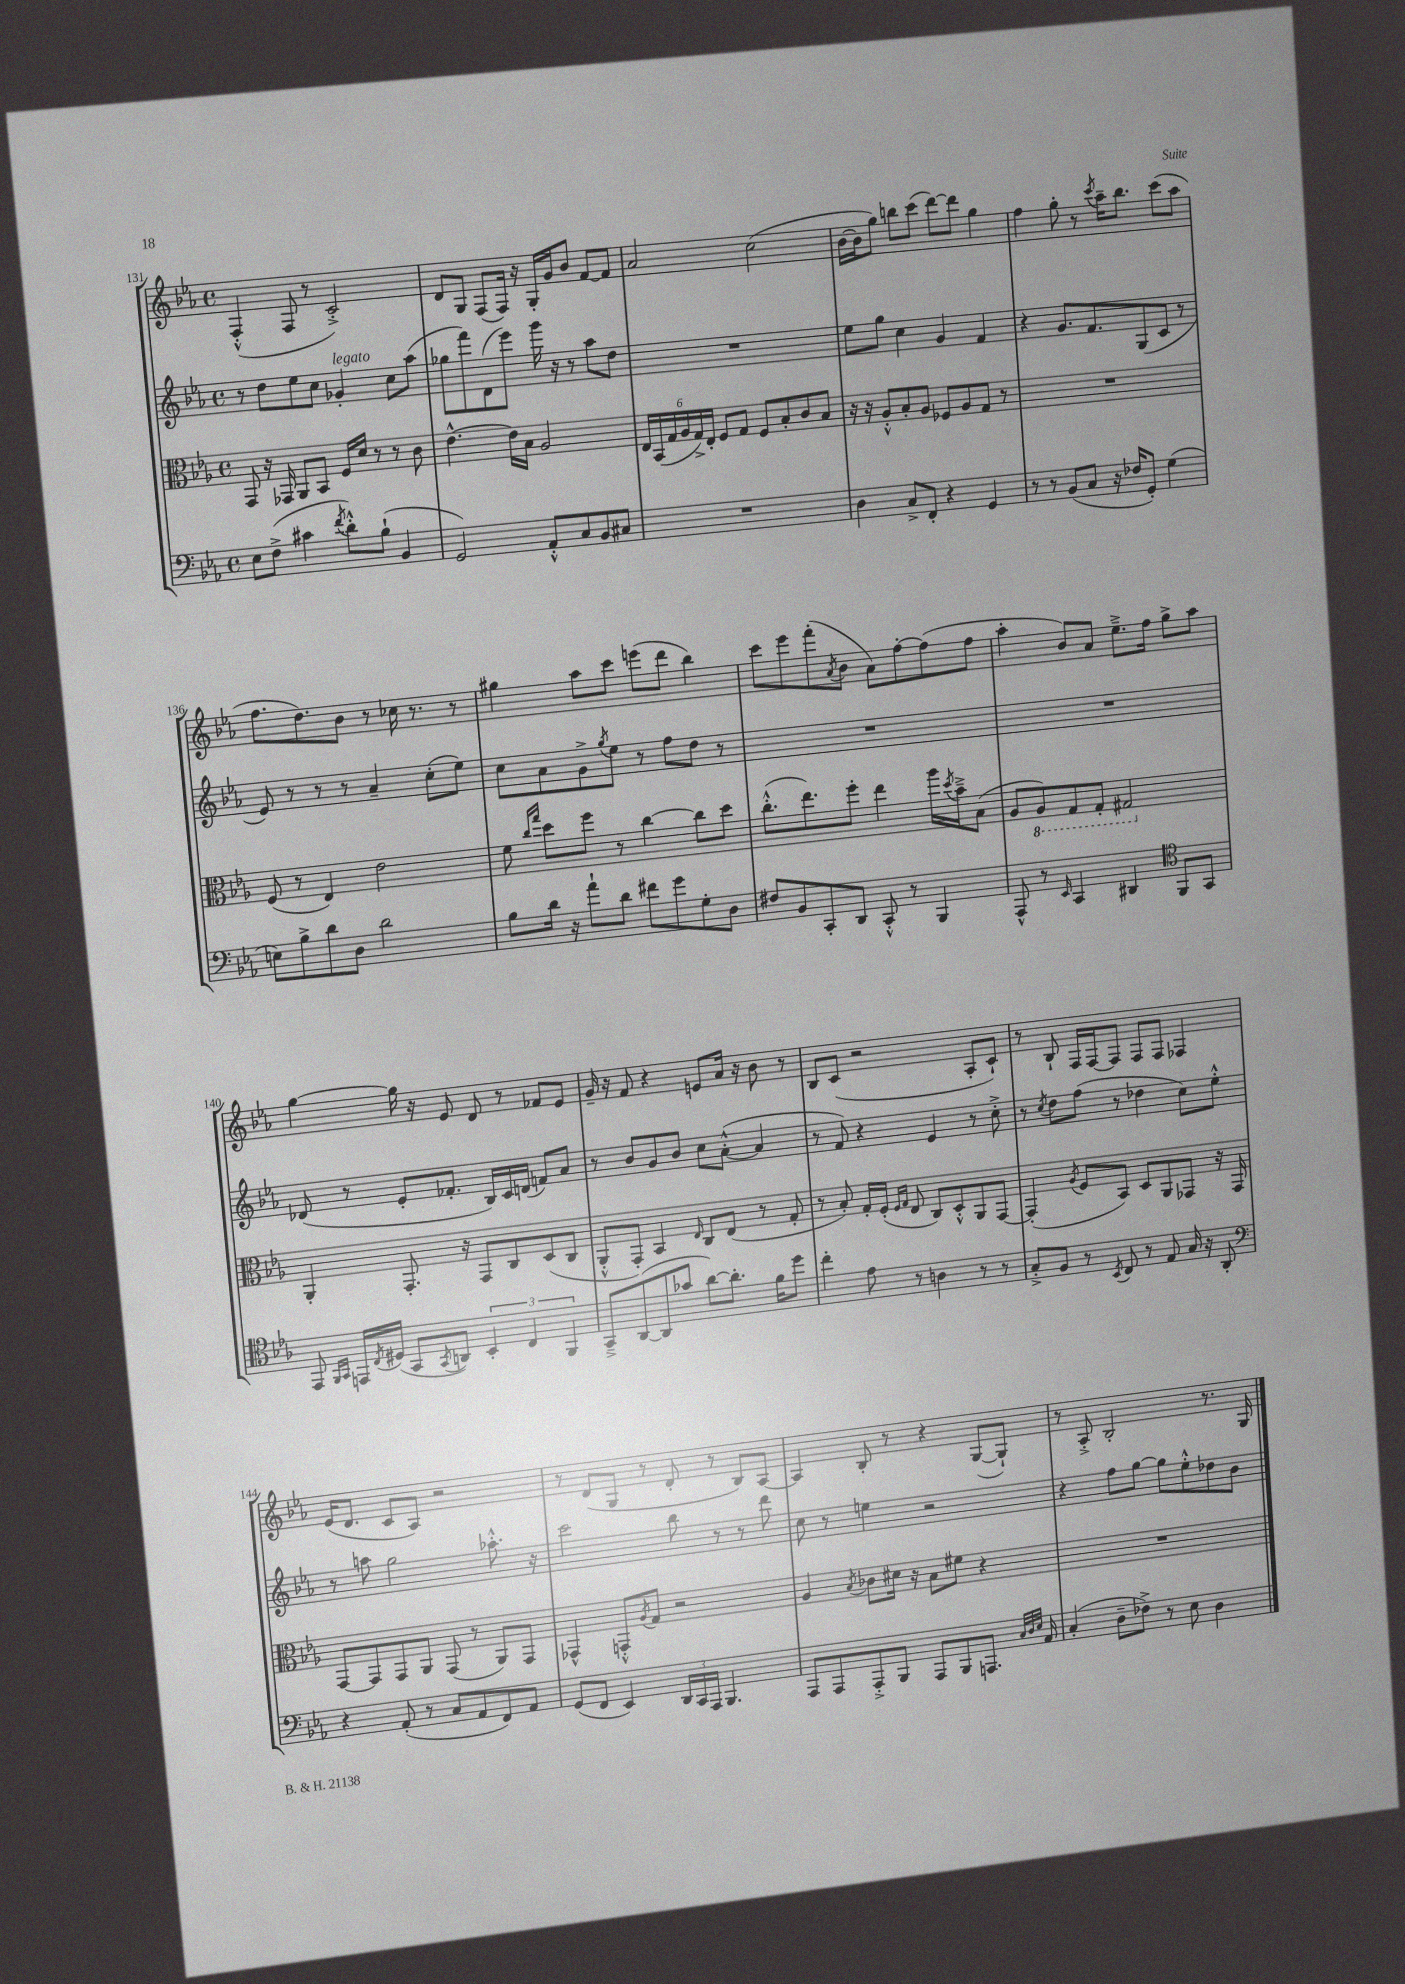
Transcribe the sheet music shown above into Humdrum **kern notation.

**kern	**kern	**kern	**kern
*staff4	*staff3	*staff2	*staff1
*clefF4	*clefC3	*clefG2	*clefG2
*k[b-e-a-]	*k[b-e-a-]	*k[b-e-a-]	*k[b-e-a-]
*M4/4	*M4/4	*M4/4	*M4/4
*met(c)	*met(c)	*met(c)	*met(c)
8E-	8GG	8r	(4F'^^
(8F^	16r	8dd	.
.	16GG-	.	.
4c#	8AA-	8ee-	8F
.	8BB-	8cc	8r
8qf	.	.	.
8d'^^)	16F	4g-'	2c'^)
.	16d	.	.
(8B-`	8r	.	.
4BB-	8r	8cc	.
.	8c	(8aa-	.
=	=	=	=
2GG)	[4.e-^^	8gg-	8d
.	.	8fff)	8G
.	.	(8d	(8F
.	16e-]	8eee-)	16F)
.	16B-	.	16r
8AA-'^^	2A-	16ggg	16G'
.	.	16r	16g
8C	.	8r	8b-
8BB-	.	8aa-	[8f
8C#	.	8dd	8f]
=	=	=	=
1r	24E-	1r	2a-
.	(24BB-	.	.
.	24G	.	.
.	24A-	.	.
.	24G^)	.	.
.	24E-'	.	.
.	8F	.	.
.	8G	.	.
.	8F	.	(2cc
.	8B-'	.	.
.	8c	.	.
.	8B-	.	.
=	=	=	=
4D	16r	8ee-	[16b-
.	16r	.	16b-]
.	8A-'^^	8gg	8gg)
8C^	8B-'	4cc	8bb
8FF'	8A-	.	(8ccc
4r	8F-	4g	[8ddd)
.	8A-	.	8ddd]
4GG	8G	4f	4gg
.	8r	.	.
=	=	=	=
8r	1r	4r	4ff
8r	.	.	.
(8BB-	.	8.g	8gg'
8C	.	.	8r
.	.	8.f	.
.	.	.	8qccc
16r	.	.	16aa-~
16F-	.	.	8.bb-
8GG')	.	(8G	.
(4G	.	8c	(8ccc
.	.	8r	8aa-
=	=	=	=
8E)	(8F	8e-)	8.ff
8B-^	8r	8r	.
.	.	.	8.dd)
8d	4E-)	8r	.
8D	.	8r	8b-
2d	2e-	4a-~	8r
.	.	.	16cc-
.	.	.	8.r
.	.	(8cc'	.
.	.	8ee-)	8r
=	=	=	=
8B-	8f	8cc	4gg#
.	16qqcc	.	.
.	16qqgg	.	.
16d	8dd	8a-	.
16r	.	.	.
8a-`	8ff	8g^	8aa-
.	.	8qgg	.
8d	8r	8ee-	8ccc
8f#	[4cc	8r	(8eee
8g	.	8ff	8ddd
8G'	8cc]	8dd	4bb-)
8D	8dd	8r	.
=	=	=	=
8F#	(8.cc'^^	1r	8ccc
8BB-	.	.	8eee-
.	8.ee-)	.	.
8CC'	.	.	(8fff'
.	.	.	8qa-
8DD	8ff'	.	8b-
8CC'^^	4ee-	.	8a-)
8r	.	.	[8ff'
4BBB-	16aa-	.	(8ff]
.	8qdd	.	.
.	16b-~^	.	.
.	(8B-	.	8ff
=	=	=	=
8AAA-^^	8A-	1r	4aa-'
8r	8AA-)	.	.
16qqEE-	.	.	.
4CC	8GG	.	8b-)
.	8GG'	.	8a-
4DD#	2GG#	.	8.ee-~^
.	.	.	16ff
*clefC4	*	*	*
8FF	.	.	8gg^
8GG	.	.	8aa-
=	=	=	=
8EE-	4AA-'	(8d-	[4gg
16qqFF	.	.	.
16qqGG	.	.	.
16EE	.	8r	.
8qC	.	.	.
(16D#	.	.	.
8GG	8.GG'	8e-'	16gg]
.	.	.	16r
8qGG	.	.	.
8AA)	.	8.f-'	8e-
.	16r	.	.
6BB-'	8GG	.	8d
.	.	16B-)	.
.	8C	16c	8r
6C	.	.	.
.	.	(16d	.
.	(8D	8f)	8f-
6FF	.	.	.
.	8C	8a-	8e-
=	=	=	=
8GG~^	8AA-'^^	8r	16g~
.	.	.	16r
([8AA-	8GG')	8b-	8f
8AA-]	4BB-	8g	4r
8g-	.	8b-	.
.	16qqE-	.	.
[8a-)	8C	8cc	8e
8.a-']	(8E-	([8a-'^^	16a-
.	.	.	16r
.	8r	4a-]	8b-
16f	.	.	.
8dd	8G'	.	8r
=	=	=	=
4cc'	8r	8r	8B-
.	8B-')	8f)	(8c
8e-	16G'	4r	2r
.	(16F'	.	.
.	16qqF	.	.
.	16qqG	.	.
8r	8E-	.	.
4A	8C)	4e-	.
.	8D'^^	.	.
8r	8AA-	8r	8A-'
8r	[8GG	8cc'^	8c`)
=	=	=	=
8G'^	(4GG']	8r	8r
.	.	8qcc	.
8F	.	8dd	8B-`
.	8qA-	.	.
8r	8F	(8ff	16F
.	.	.	[16F
8qBB-	.	.	.
8C	8BB-)	8r	8F]
8r	8D	4dd-	8F
8E-	8AA-	.	8F
16G	8GG-	8cc)	4F-
16r	.	.	.
8AA-'	16r	8ee-'^^	.
.	16GG-	.	.
=	=	=	=
*clefF4	*	*	*
4r	[8GG	8r	(16e-
.	.	.	8.d
.	8GG]	8aa	.
(8AA-'	8GG	2gg	8c
8r	8AA-	.	8A-)
8C	(8GG	.	2r
8AA-	8r	.	.
8FF)	8AA-)	8.aa-'^^	.
8AA-	8GG	.	.
.	.	16r	.
=	=	=	=
(8GG	4GG-^^	2ccc	8r
8FF	.	.	(8d
4EE-)	8GG'^^	.	8G
.	8qA-	.	.
.	8G	.	8r
24DD	2r	8bb-	8d'
24CC	.	.	.
24AAA-	.	.	.
4.BBB-	.	8r	8r
.	.	8r	8B-)
.	.	8ddd	[8A-
=	=	=	=
8AAA-	4A-	8cc	4A-]
8AAA-	.	8r	.
.	8qB-	.	.
8AAA-'^	8c-	4ee	8B-'
8BBB-	16d#	.	8r
.	16r	.	.
8AAA-	8B-	2r	4r
8BBB-	8f#	.	.
8.AAA	4r	.	([8G
.	.	.	8G`])
32qqC	.	.	.
32qqD	.	.	.
32qqE-	.	.	.
16AA-	.	.	.
=	=	=	=
(4C'	1r	4r	8r
.	.	.	8A-'^
8D~	.	8ff	2B-'
8F-^)	.	[8gg	.
8r	.	8gg]	.
8E-	.	8ee-'^^	.
4D	.	8dd-	8.r
.	.	8b-	.
.	.	.	16G
==	==	==	==
*-	*-	*-	*-
